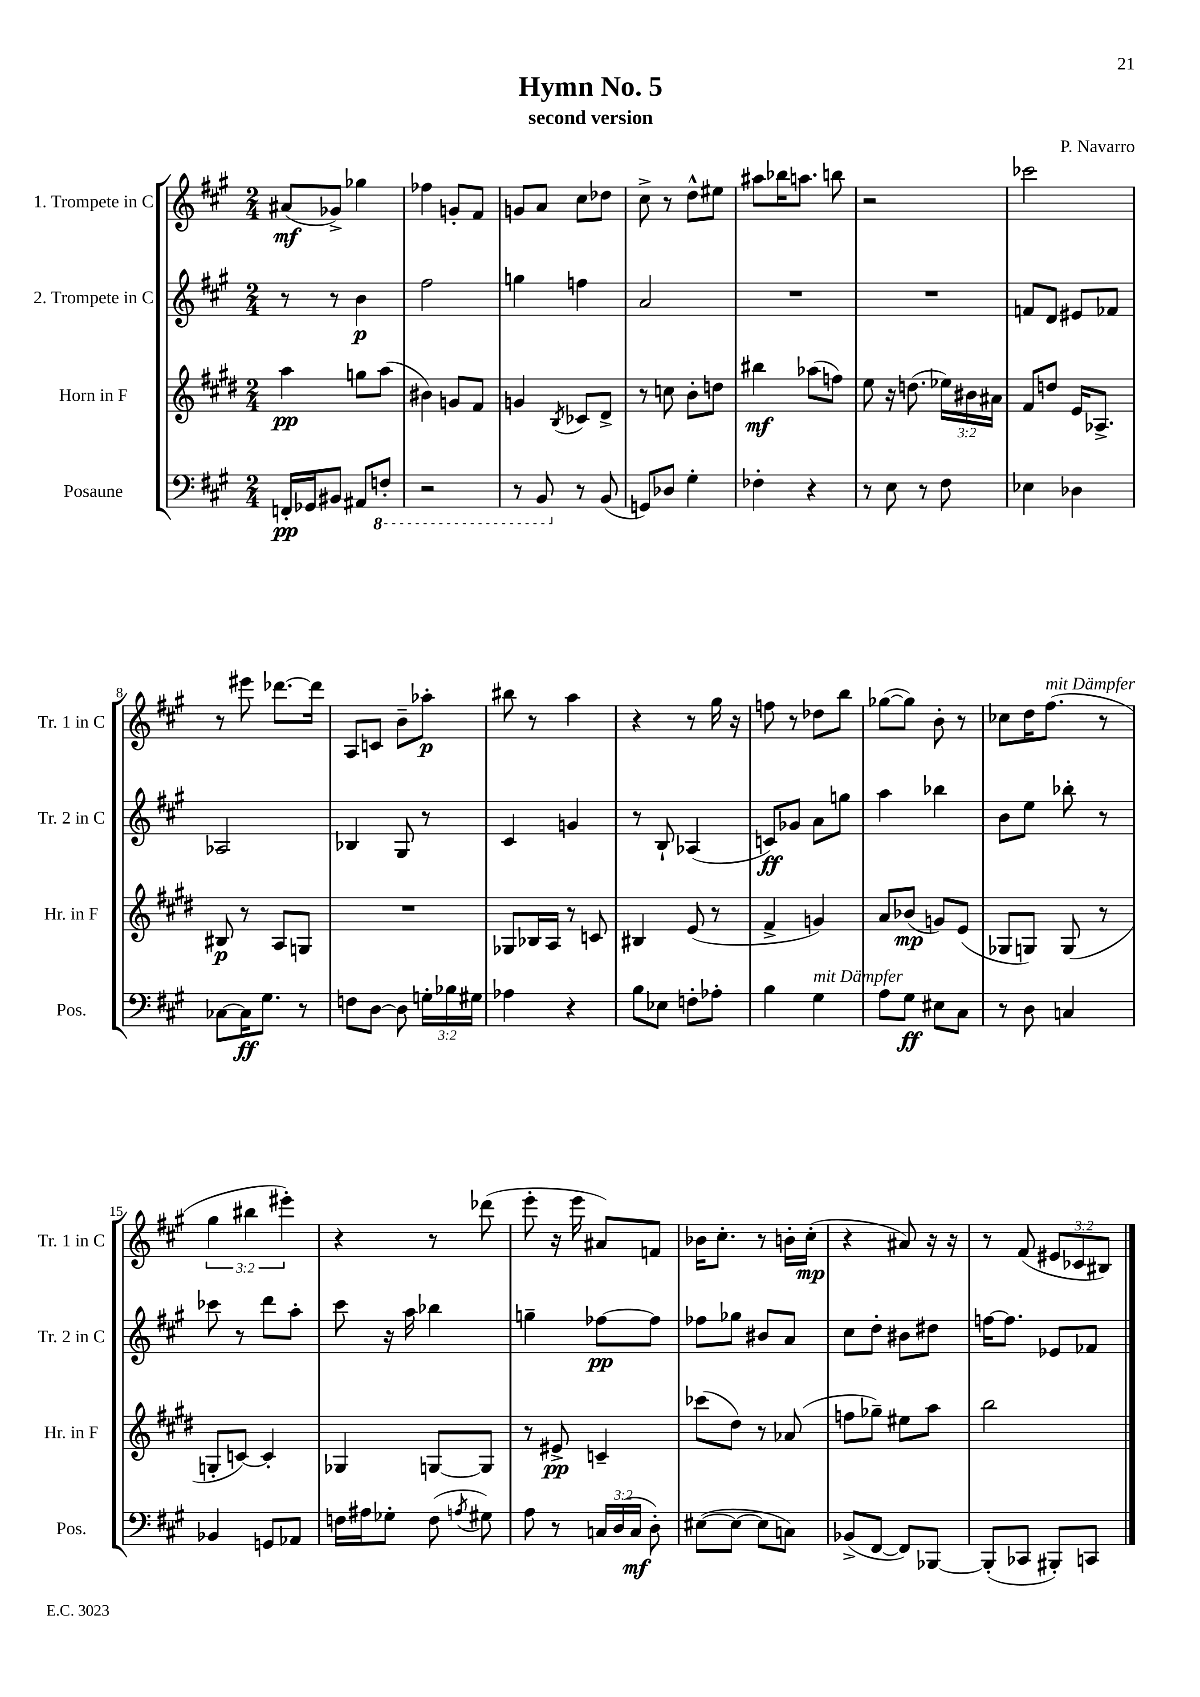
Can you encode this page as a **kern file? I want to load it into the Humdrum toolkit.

**kern	**kern	**kern	**kern
*staff4	*staff3	*staff2	*staff1
*clefF4	*clefG2	*clefG2	*clefG2
*k[f#c#g#]	*k[f#c#g#d#]	*k[f#c#g#]	*k[f#c#g#]
*M2/4	*M2/4	*M2/4	*M2/4
16FF'	4aa	8r	(8a#
16GG-	.	.	.
8BB#	.	8r	8g-^)
8AA#	8gg	4b	4gg-
8FF'	(8aa	.	.
=	=	=	=
2r	4b#)	2ff#	4ff-
.	8g	.	8g'
.	8f#	.	8f#
=	=	=	=
8r	4g	4gg	8g
8BBB	.	.	8a
.	8qB	.	.
8r	8c-	4ff	8cc#
(8BB	8d#^	.	8dd-
=	=	=	=
8GG)	8r	2a	8cc#^
8D-	8cc	.	8r
4G#'	8b'	.	8dd^^
.	8dd	.	8ee#
=	=	=	=
4F-'	4bb#	2r	8aa#
.	.	.	16bb-
.	.	.	8.aa
4r	(8aa-	.	.
.	8ff)	.	8bb
=	=	=	=
8r	8ee	2r	2r
8E	16r	.	.
.	(8.dd	.	.
8r	.	.	.
8F#	24ee-)	.	.
.	24b#	.	.
.	24a#	.	.
=	=	=	=
4E-	8f#	8f	2ccc-
.	8dd	8d	.
4D-	16e	8e#	.
.	8.A-^	.	.
.	.	8f-	.
=	=	=	=
[8C-	8B#	2A-	8r
16C-]	8r	.	8eee#
8.G#	.	.	.
.	8A	.	[8.ddd-
8r	8G	.	.
.	.	.	16ddd-]
=	=	=	=
8F	2r	4B-	8A
[8D	.	.	8c
8D]	.	8G#	8b~
24G'	.	8r	8aa-'
24B-	.	.	.
24G#	.	.	.
=	=	=	=
4A-	8G-	4c#	8bb#
.	16B-	.	8r
.	16A	.	.
4r	8r	4g	4aa
.	8c	.	.
=	=	=	=
8B	4B#	8r	4r
8E-	.	8B`	.
8F'	(8e	(4A-	8r
8A-'	8r	.	16gg#
.	.	.	16r
=	=	=	=
4B	4f#^	8c)	8ff
.	.	8g-	8r
4G#	4g)	8a	8dd-
.	.	8gg	8bb
=	=	=	=
8A	8a	4aa	([8gg-
8G#	(8b-	.	8gg-])
8E#	8g)	4bb-	8b'
8C#	(8e	.	8r
=	=	=	=
8r	8G-	8b	8cc-
8D	8G)	8ee	16dd
.	.	.	(8.ff#
4C	(8G	8bb-'	.
.	8r	8r	8r
=	=	=	=
4BB-	8G'	8ccc-	6gg#
.	[8c)	8r	.
.	.	.	6bb#
8GG	4c']	8ddd	.
.	.	.	6eee#')
8AA-	.	8aa'	.
=	=	=	=
16F	4G-	8ccc#	4r
16A#	.	.	.
8G-'	.	16r	.
.	.	16aa	.
(8F	[8G	4bb-	8r
8qA	.	.	.
8G#)	8G]	.	(8ddd-
=	=	=	=
8A	8r	4gg~	8eee'
8r	8e#^	.	16r
.	.	.	16eee
24C	4c~	[8ff-	8a#)
(24D	.	.	.
24C	.	.	.
8D')	.	8ff-]	8f
=	=	=	=
([8E#	(8ccc-	8ff-	16b-
.	.	.	8.cc#'
8E#_	8dd#)	8gg-	.
8E#]	8r	8b#	8r
8C)	(8a-	8a	16b'
.	.	.	(16cc#'
=	=	=	=
(8BB-^	8ff	8cc#	4r
[8FF#	8gg-~)	8dd'	.
8FF#])	8ee#	8b#	8a#)
[8BBB-	8aa	8dd#	16r
.	.	.	16r
=	=	=	=
(8BBB-']	2bb	[16ff	8r
.	.	8.ff]	.
8CC-	.	.	(8f#
8BBB#')	.	8e-	12e#
.	.	.	12c-
8CC	.	8f-	.
.	.	.	12B#)
==	==	==	==
*-	*-	*-	*-
